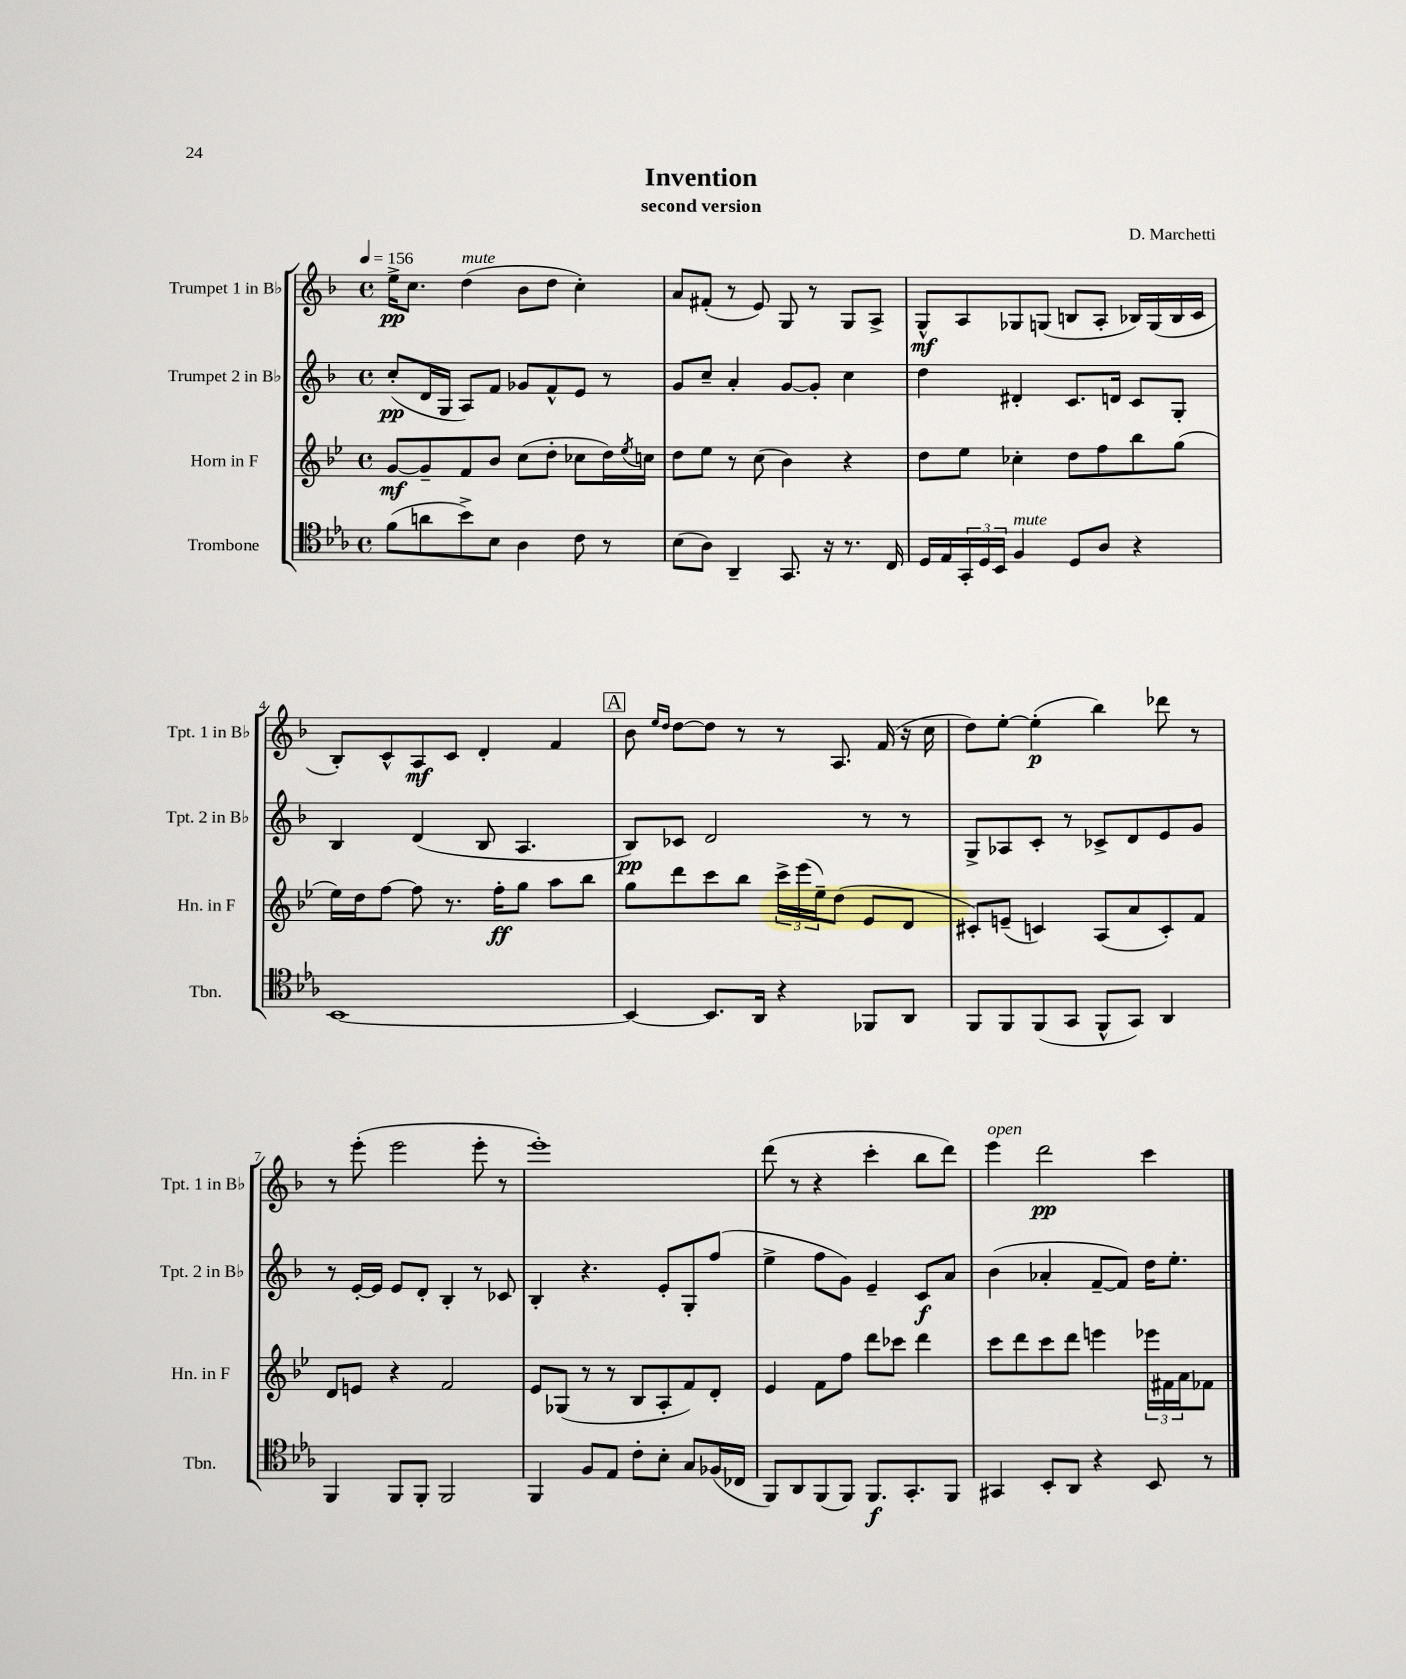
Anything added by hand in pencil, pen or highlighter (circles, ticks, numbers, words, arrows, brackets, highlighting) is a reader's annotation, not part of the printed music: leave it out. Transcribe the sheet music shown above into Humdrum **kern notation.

**kern	**kern	**kern	**kern
*staff4	*staff3	*staff2	*staff1
*clefC4	*clefG2	*clefG2	*clefG2
*k[b-e-a-]	*k[b-e-]	*k[b-]	*k[b-]
*M4/4	*M4/4	*M4/4	*M4/4
*met(c)	*met(c)	*met(c)	*met(c)
*MM156	*MM156	*MM156	*MM156
(8f\L	[8g/L	(8cc'/L	16ee^\LK
.	.	.	8.cc\J
8a\	8g~/]	16d/L	.
.	.	16G/JJ	.
8b-^\)	8f/	8A/L)	(4dd\
8B-\J	8b-/J	8f/J	.
4A-\	(8cc\L	8g-/L	8b-\L
.	8dd'\J	8f^^/	8dd\J
8c\	8cc-\L	8e/J	4cc'\)
8r	16dd\L)	8r	.
.	8qee-/	.	.
.	16cc\JJ	.	.
=	=	=	=
(8B-\L	8dd\L	8g/L	8a/L
8A-\J)	8ee-\J	8cc~/J	(8f#'/J
4AA-~/	8r	4a'/	8r
.	(8cc\	.	8e/)
8.GG/	4b-\)	[8g/L	8G/
.	.	8g'/]J	8r
16r	.	.	.
8.r	4r	4cc\	8G/L
.	.	.	8A^/J
16C/	.	.	.
=	=	=	=
16D/LL	8dd\L	4dd\	8G^^/L
16E-/	.	.	.
24GG'/	8ee-\J	.	8A/
24D/	.	.	.
24BB-/JJ	.	.	.
4F/	4cc-'\	4d#'/	8G-/
.	.	.	(8G/J
8D/L	8dd\L	8.c/L	8B/L
8A-/J	8ff\	.	8A'/J
.	.	16d/Jk	.
4r	8bb-\	8c/L	16B-/LL)
.	.	.	(16G/
.	(8gg\J	8G'/J	16B-/
.	.	.	16c/JJ
=	=	=	=
[1BB-	16ee-\LL)	4B-/	8B-'/L)
.	16dd\J	.	.
.	[8ff\J	.	8c^^/
.	8ff\]	(4d/	8A/
.	8.r	.	8c/J
.	.	8B-/	4d'/
.	16ff'\LK	.	.
.	8gg\J	4.A/	.
.	8aa\L	.	4f/
.	8bb-\J	.	.
=	=	=	=
4BB-/_	8gg\L	8B-/L)	8b-\
.	.	.	16qqee/LL
.	.	.	16qqdd/JJ
.	8ddd\	8c-/J	[8dd\L
8.BB-/]L	8ccc\	2d/	8dd\]J
.	8bb-\J	.	8r
16AA-/Jk	.	.	.
4r	24ccc^\LL	.	8r
.	(24eee-\	.	.
.	24ee-~\J)	.	.
.	(8dd\J	.	8.A/
8FF-/L	8e-/L	8r	.
.	.	.	(16f/
8AA-/J	8d/J	8r	16r
.	.	.	16cc\
=	=	=	=
8FF/L	8c#'/L)	8G^/L	8dd\L)
8FF/	(8e~/J	8A-/	[8ee'\J
(8FF/	4c/)	8c'/J	(4ee'\]
8GG/J	.	8r	.
8FF^^/L	(8A/L	8c-^/L	4bb-\)
8GG/J)	8a/	8d/	.
4AA-/	8c'/)	8e/	8ddd-\
.	8f/J	8g/J	8r
=	=	=	=
4FF/	8d/L	8r	8r
.	8e/J	[16e'/LL	(8eee'\
.	.	16e/]JJ	.
8FF/L	4r	8e/L	2eee\
8FF'/J	.	8d'/J	.
2FF/	2f/	4B-'/	.
.	.	8r	8eee'\
.	.	8c-/	8r
=	=	=	=
4FF/	8e-/L	4B-'/	1eee')
.	(8G-/J	.	.
8F/L	8r	4.r	.
8E-/J	8r	.	.
8c'\L	8B-/L	.	.
8B-'\J	8A'/	8e'/L	.
8G/L	8f/)	8G'/	.
(16F-/L	8d'/J	(8ff/J	.
16C-/JJ	.	.	.
=	=	=	=
8FF/L)	4e-/	4ee^\	(8ddd\
8AA-/	.	.	8r
(8FF/	8f\L	8ff\L	4r
8FF/J)	8ff\J	8g\J)	.
8.FF/L	8ddd\L	4e~/	4ccc'\
.	8ccc-\J	.	.
8.GG'/	.	.	.
.	4ddd\	8c/L	8bb-\L
8FF/J	.	8a/J	8ddd\J)
=	=	=	=
4GG#/	8ccc\L	(4b-\	4eee\
.	8ddd\	.	.
8BB-'/L	8ccc\	4a-'/	2ddd\
8AA-/J	8ddd\J	.	.
4r	4eee\	[8f~/L	.
.	.	8f/]J)	.
8BB-/	24eee-\LL	16dd\LK	4ccc\
.	24f#\	.	.
.	.	8.ee'\J	.
.	24a\J	.	.
8r	8f-\J	.	.
==	==	==	==
*-	*-	*-	*-
